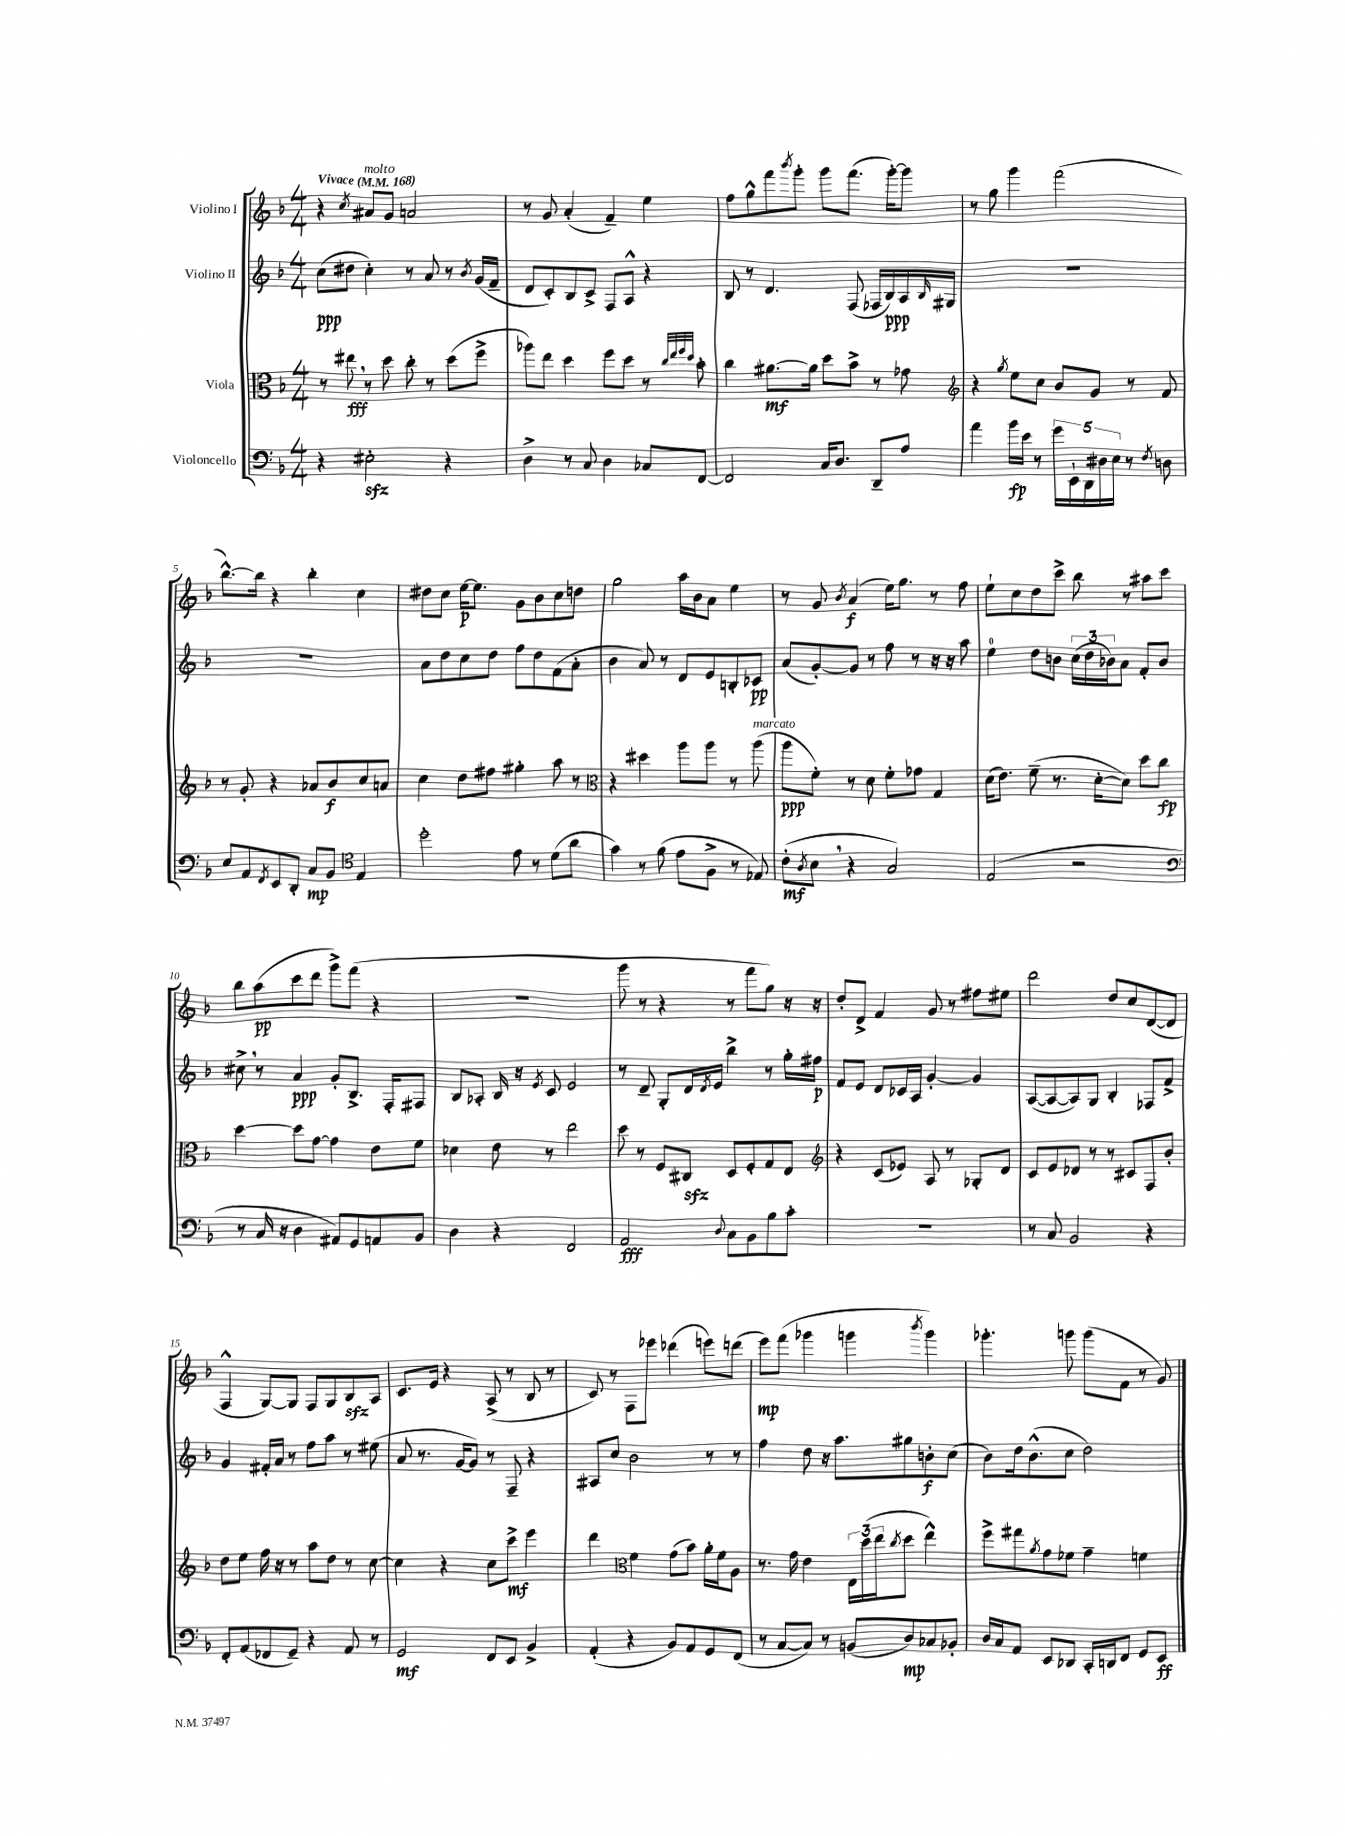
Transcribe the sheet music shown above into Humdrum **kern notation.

**kern	**kern	**kern	**kern
*staff4	*staff3	*staff2	*staff1
*clefF4	*clefC3	*clefG2	*clefG2
*k[b-]	*k[b-]	*k[b-]	*k[b-]
*M4/4	*M4/4	*M4/4	*M4/4
*MM168	*MM168	*MM168	*MM168
4r	8r	(8cc	4r
.	8ee#	8dd#	.
.	.	.	8qcc
2E#'	8r	4cc')	8a#
.	8dd	.	8g
.	8cc'	8r	2a
.	8r	8a	.
4r	(8dd	8r	.
.	.	8qb-	.
.	8ff^	(16g	.
.	.	16f~	.
=	=	=	=
4D^	8aa-)	8d	8r
.	8ee	8c')	8g
8r	4dd	8B-	(4a'
8C	.	8c^	.
4D	8ff	8F	4f~)
.	8dd	8A^^	.
8C-	8r	4r	4ee
.	32qqcc	.	.
.	32qqee	.	.
.	32qqff	.	.
.	32qqdd	.	.
[8FF	8b-'	.	.
=	=	=	=
2FF]	4cc	8B-	8ff
.	.	8r	8gg^^
.	[8.a#	4.d	8fff
.	.	.	8qbbb-
.	.	.	8ggg'
.	16a#]	.	.
16C	8dd	.	8ggg
8.D	.	.	.
.	8b-^	(8F	(8.fff
8DD~	8r	16F-	.
.	.	16B-)	[16ggg')
8A	8g-	16A	8ggg]
.	.	16qqB-	.
.	.	16G#	.
=	=	=	=
*	*clefG2	*	*
4a	4r	1r	8r
.	.	.	8gg
.	8qgg	.	.
16b-	8ee	.	4ggg
16e	.	.	.
8r	8cc	.	.
20g	8b-	.	(2fff
20EE`	.	.	.
20DD	.	.	.
.	8g	.	.
20D#	.	.	.
20E	.	.	.
8r	8r	.	.
8qF	.	.	.
8D	8f	.	.
=	=	=	=
8E	8r	1r	[8.bb-^^)
8AA	8g'	.	.
.	.	.	16bb-]
8qFF	.	.	.
8EE	4r	.	4r
8DD'	.	.	.
8C	8a-	.	4bb-'
8BB-	8b-	.	.
*clefC4	*	*	*
4E	8cc	.	4cc
.	8a	.	.
=	=	=	=
2dd'	4cc	8a	8dd#
.	.	8dd	8cc
.	8dd	8cc	[16ee
.	.	.	8.ee]
.	8ff#	8dd	.
8e	4gg#'	8ff	8g
8r	.	8dd	8b-
(8d	8aa	(8f	8cc
8a	8r	8a'	8dd
=	=	=	=
*	*clefC3	*	*
4g)	4r	4b-	2gg
8r	4dd#	8a)	.
(8f	.	8r	.
8e	8aa	8d	16aa
.	.	.	16b-
8F^	8aa	8e	8a
8r	8r	8B'	4ee
8E-)	(8aa	8c-	.
=	=	=	=
(8c'	8aa	(8a	8r
8qA	.	.	.
8B-	8f')	[8g')	8g
.	.	.	8qb-
4r	8r	8g]	(4a
.	8d	8r	.
2G)	8f'	8ff	16ee)
.	.	.	8.gg
.	8g-	8r	.
.	4G	16r	8r
.	.	16r	.
.	.	8aa	8ff
=	=	=	=
(2E	(16d	4ee	8ee`
.	8.e)	.	.
.	.	.	8cc
.	(8f~	8dd	8dd
.	8.r	8b	8ccc^
2r	.	(24cc	8bb-
.	.	24dd	.
.	[16d'	.	.
.	.	24b-)	.
.	8d])	8a	8r
.	8dd	8f'	8aa#
.	8cc	8b-	8ccc
=	=	=	=
*clefF4	*	*	*
8r	[4dd	8cc#^	8bb-
16C	.	8r	(8aa
16r	.	.	.
4D	8dd]	4a	8ccc
.	[8g	.	8ddd
8AA#)	4g]	8g'	8ggg^)
8GG	.	8.B-^	(8fff
8AA	8e	.	4r
.	.	16F'	.
8BB-	8f	8F#	.
=	=	=	=
4D	4d-	8B-	1r
.	.	8A-'	.
4r	8e	16B-	.
.	.	16r	.
.	.	8qe	.
.	8r	8c	.
2FF	2ee	2e	.
=	=	=	=
2AA	8dd	8r	8ggg
.	8r	8d~	8r
.	8F	8G'	4r
.	8C#	16d	.
.	.	8qd	.
.	.	16e	.
8qqD	.	.	.
8C	8D	4bb-^	8r
8BB-	8F'	.	8fff
8B-	8G	8r	8gg)
8c'	8E	16gg'	16r
.	.	16ff#	16r
=	=	=	=
*	*clefG2	*	*
1r	4r	8f	8dd'
.	.	8e	8d^
.	(8c	8d	4f
.	8e-)	16c-	.
.	.	16A	.
.	8A	[4g'	8g
.	8r	.	8r
.	8G-'	4g]	8ff#
.	8d	.	8ee#
=	=	=	=
8r	8c	([8A	2ddd
8C	8e	8A_	.
2BB-	8d-	8A])	.
.	8r	8G	.
.	8r	4B-'	8dd
.	8c#	.	8cc
4r	8F	8F-	([8d
.	8b-'	8f^	8d]
=	=	=	=
8FF'	8dd	4g	4F^^
(8AA	8ee	.	.
8FF-	16ff	16f#'	[8G)
.	16r	16a	.
8GG~)	8r	8r	8G]
4r	8aa	8ff	8F
.	8dd	8aa	8G
8AA	8r	8r	8B-
8r	[8cc	(8ee#	8A
=	=	=	=
2GG	4cc]	8a	8.c
.	.	8.r	.
.	.	.	16e
.	4r	.	4r
.	.	[16g	.
.	.	8g])	.
8FF	8cc	8r	(8A^
8EE	8ccc^	8F~	8r
4BB-^	4eee	4r	8B-
.	.	.	8r
=	=	=	=
(4AA'	4ddd	8A#	8c)
.	.	8cc	8r
*	*clefC3	*	*
4r	4f	2b-	8F
.	.	.	8eee-
8BB-)	(8g	.	(4ddd-
8AA	8b-)	.	.
8GG	16a'	8r	8eee)
.	16f	.	.
(8FF	8A	8r	(8ddd
=	=	=	=
8r	8.r	4ff	8eee)
[8C	.	.	(8fff
.	16g	.	.
8C])	4e	8dd	4ggg-
8r	.	16r	.
.	.	8.aa	.
(8BB	24E	.	4ggg
.	(24dd	.	.
.	24ee	.	.
.	8qcc	.	.
8D)	8dd	8gg#	.
.	.	.	8qbbb-
8C-	4ee^^)	8b'	4ggg)
8BB-'	.	(8cc	.
=	=	=	=
16D	8ff^	8b-)	4.ggg-'
16C	.	.	.
8AA	8gg#	16dd	.
.	.	(8.b-^^	.
.	8qa	.	.
8EE	8g	.	.
8DD-	8f-	8cc	8ggg
16CC'	4g~	2dd)	(8ggg
16DD	.	.	.
8FF	.	.	8f
8GG	4f	.	8r
8EE	.	.	8g)
==	==	==	==
*-	*-	*-	*-
